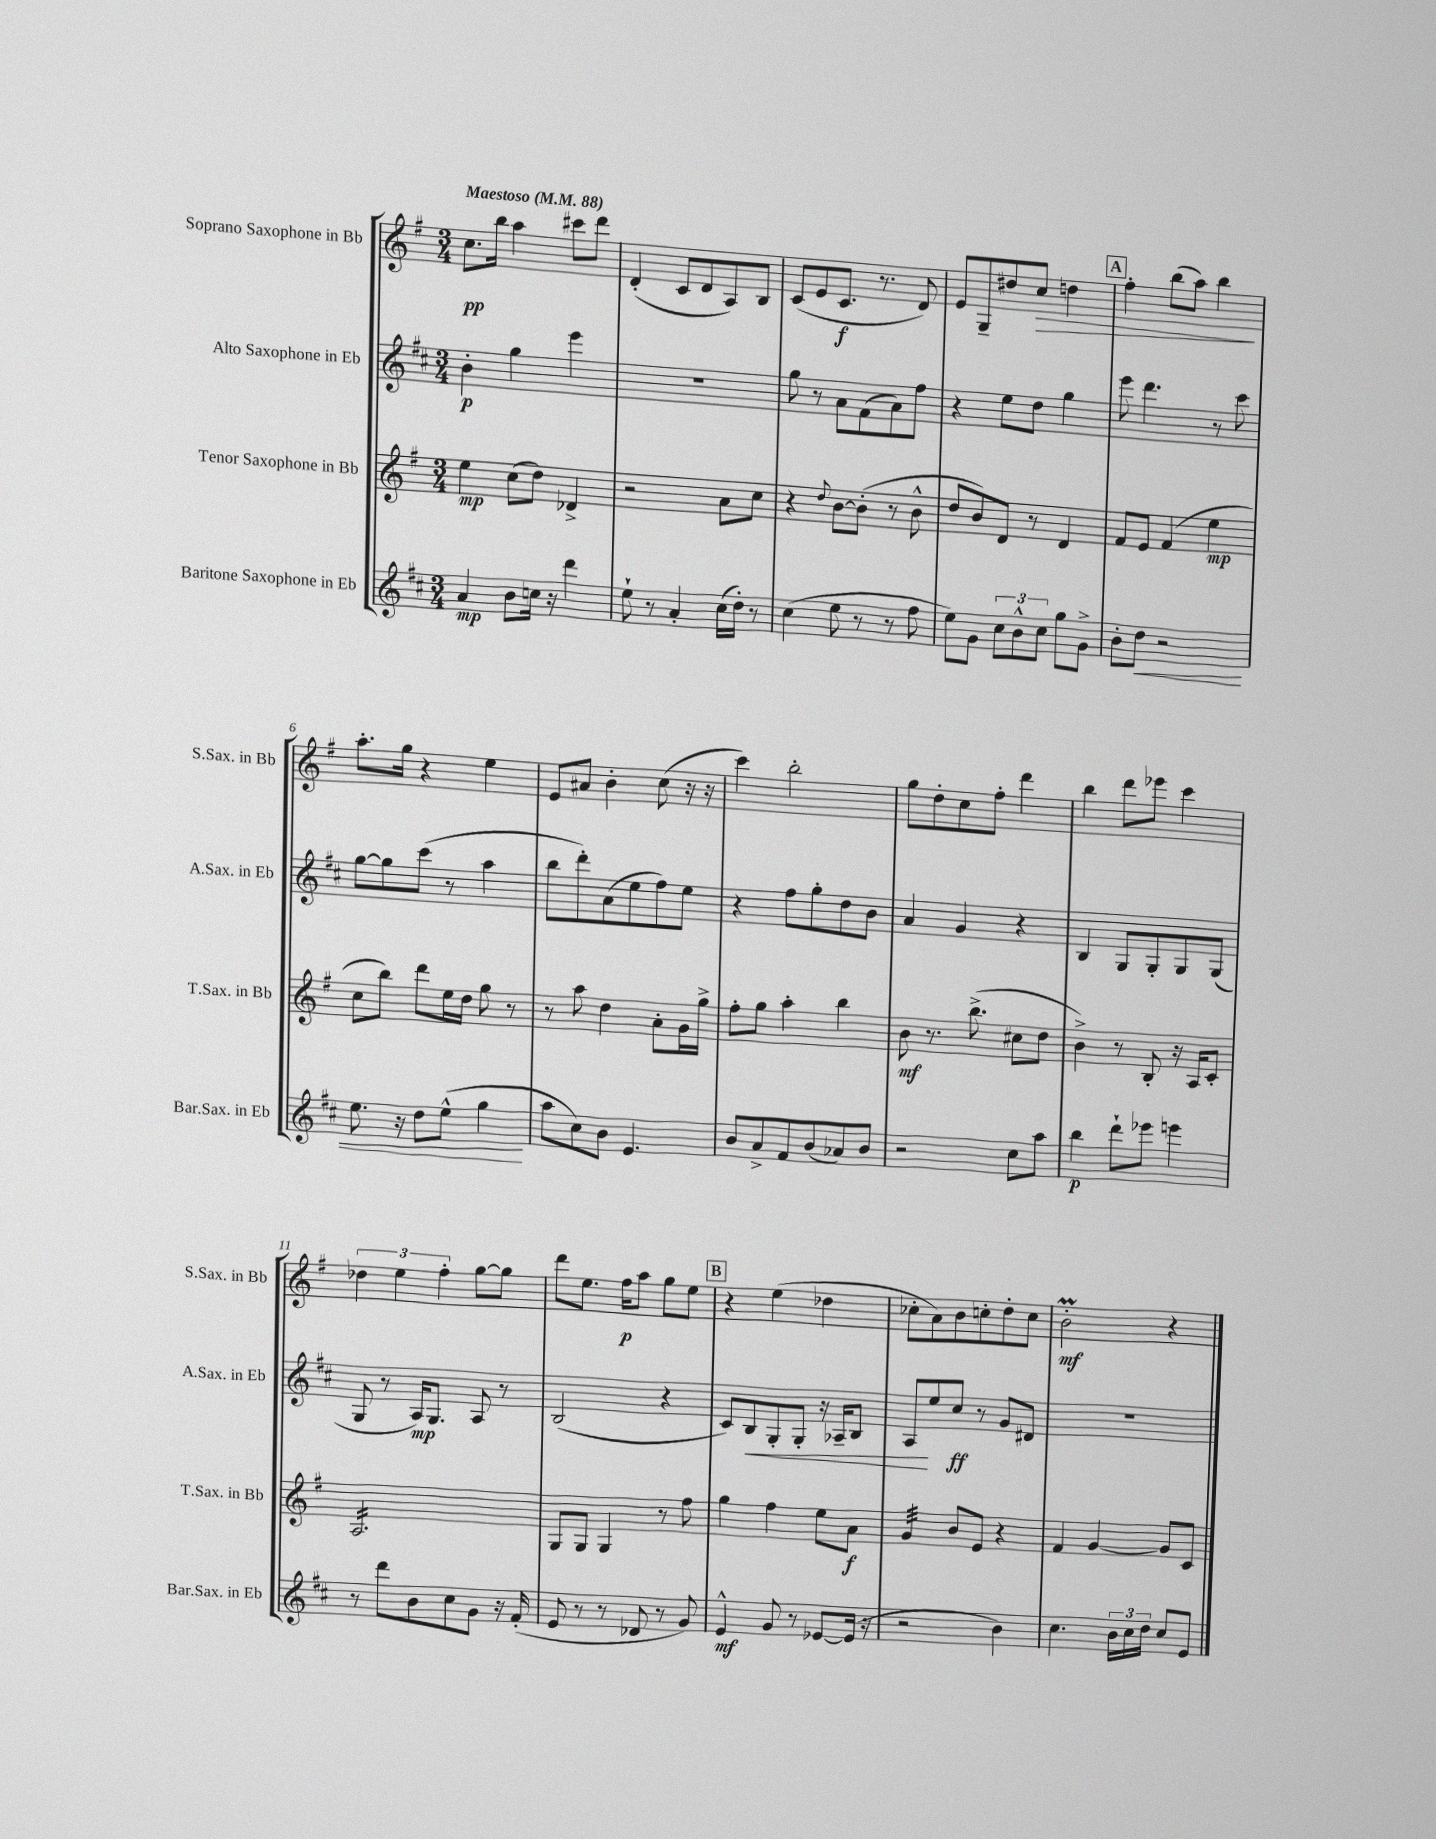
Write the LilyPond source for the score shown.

<<
\new StaffGroup <<
\new Staff = "s0" \with { instrumentName = "Soprano Saxophone in Bb" shortInstrumentName = "S.Sax. in Bb" } {
    \clef treble \key g \major \numericTimeSignature \time 3/4 \tempo "Maestoso" 4 = 88
    c''8.\pp b''16 a''4 cis'''8 d'''8 |
    d'4-.( c'8 d'8 a8) b8 |
    c'8( e'8 c'8.\f r8. d'8) |
    e'8 g8-- dis''8 c''8\> d''4 |
    \mark \markup { \box "A" } fis''4-. b''8( a''8) b''4\! |
    a''8.-. g''16 r4 e''4 |
    e'8 ais'8 b'4-. c''8( r16 r16 |
    c'''4) b''2-. |
    g''8 d''8-. c''8 fis''8-. d'''4 |
    b''4 d'''8 ees'''8 c'''4 |
    \tuplet 3/2 { des''4 e''4 fis''4-. } g''8~ g''8 |
    d'''8 e''8. fis''16\p a''8 g''8 e''8 |
    \mark \markup { \box "B" } r4 e''4( des''4 |
    ces''8-. a'8) b'8 c''8-. d''8-. c''8 |
    b'2-.\prall\mf r4 \bar "|." |
}
\new Staff = "s1" \with { instrumentName = "Alto Saxophone in Eb" shortInstrumentName = "A.Sax. in Eb" } {
    \clef treble \key d \major \numericTimeSignature \time 3/4
    b'4-.\p g''4 e'''4 |
    R2. |
    g''8 r8 a'8 fis'8( a'8) fis''8 |
    r4 e''8 d''8 g''4 |
    \mark \markup { \box "A" } e'''8 d'''4. r8 cis'''8 |
    g''8~ g''8 cis'''8( r8 a''4 |
    b''8 d'''8-.) a'8( e''8 fis''8) e''8 |
    r4 fis''8 g''8-. d''8 b'8 |
    a'4 g'4 r4 |
    b4 g8 g8-. g8 g8( |
    g8 r8 a16\mp) g8. a8 r8 |
    b2( r4 |
    \mark \markup { \box "B" } cis'8) b8\< g8-. g8-. r16 aes16-- b8 |
    a8\! e''8 cis''8\ff r8 g'8 dis'8 |
    R2. \bar "|." |
}
\new Staff = "s2" \with { instrumentName = "Tenor Saxophone in Bb" shortInstrumentName = "T.Sax. in Bb" } {
    \clef treble \key g \major \numericTimeSignature \time 3/4
    e''4\mp c''8( d''8) des'4-> |
    r2 a'8 c''8 |
    r4 \appoggiatura { d''8 } b'8~ b'8-.( r8 b'8-^ |
    d''8 b'8) d'8 r8 d'4 |
    \mark \markup { \box "A" } fis'8 e'8 fis'4( e''4\mp |
    c''8 b''8) d'''8 e''16 d''16 g''8 r8 |
    r8 a''8 d''4 a'8-. g'16 g''16-> |
    fis''8-. g''8 a''4-. b''4 |
    b'8\mf r8. b''8.->( cis''8 d''8 |
    b'4->) r8 b8-. r16 a16 c'8-. |
    a2.:16 |
    g8 g8 g4 r8 fis''8 |
    \mark \markup { \box "B" } g''4 fis''4 e''8 a'8\f |
    g'4:32 b'8 e'8 r4 |
    fis'4 g'4~ g'8 c'8 \bar "|." |
}
\new Staff = "s3" \with { instrumentName = "Baritone Saxophone in Eb" shortInstrumentName = "Bar.Sax. in Eb" } {
    \clef treble \key d \major \numericTimeSignature \time 3/4
    a'4\mp b'8 c''16 r16 d'''4 |
    e''8-! r8 a'4-. cis''16( d''16-.) r8 |
    cis''4( e''8 r8 r8 fis''8 |
    e''8) g'8 \tuplet 3/2 { cis''8 b'8-^ cis''8 } g''8 g'8-> |
    \mark \markup { \box "A" } b'8-. d''8\< r2 |
    e''8. r16 d''8 e''8-^( g''4\! |
    a''8 cis''8) b'8 e'4. |
    b'8 a'8-> fis'8 b'8( aes'8) b'8 |
    r2 cis''8 a''8 |
    b''4\p d'''8-! ees'''8 e'''4 |
    r8 d'''8 b'8 cis''8 g'8 r16 fis'16-.( |
    e'8 r8 r8 des'8 r8 g'8) |
    \mark \markup { \box "B" } e'4-^\mf g'8 r8 ees'8~ ees'16( r16 |
    r2 b'4) |
    cis''4. \tuplet 3/2 { b'16 cis''16 d''16 } cis''8 e'8 \bar "|." |
}
>>
>>
